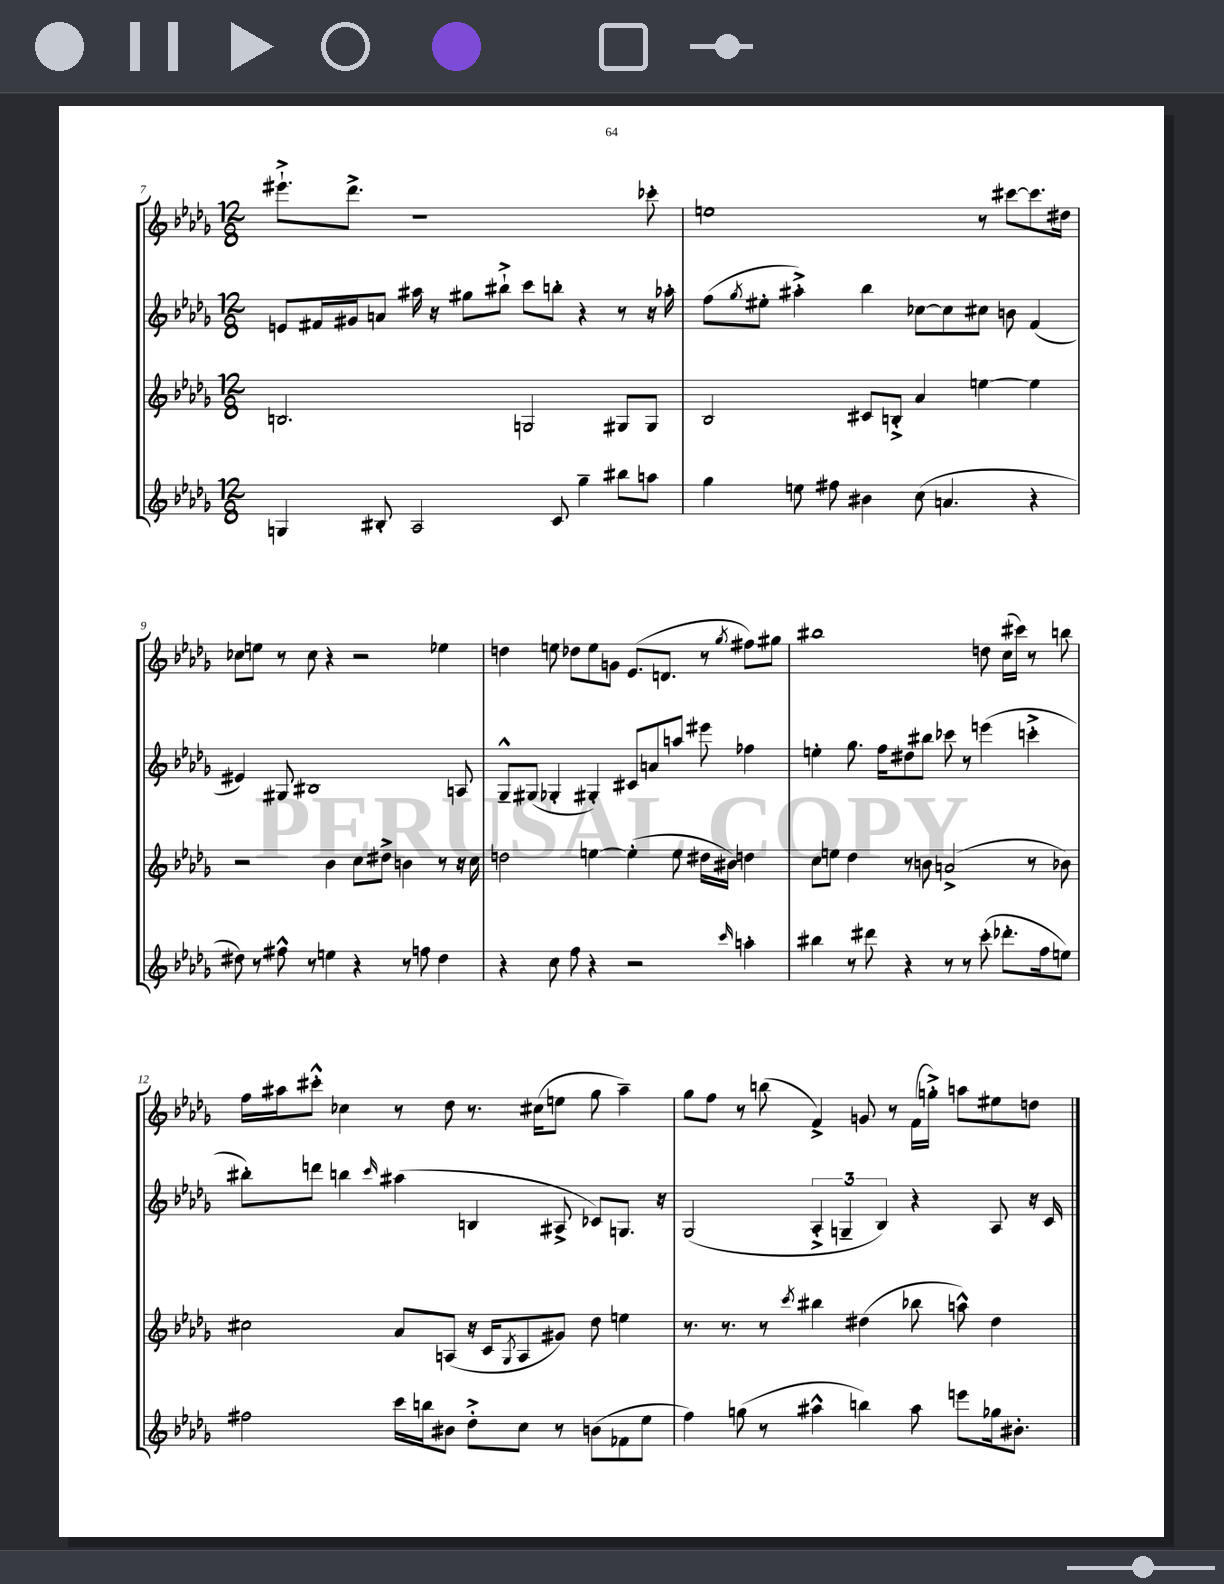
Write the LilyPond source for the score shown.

<<
\new StaffGroup <<
\new Staff = "s0" {
    \clef treble \key des \major \numericTimeSignature \time 12/8
    eis'''8.-!-> des'''8.-> r1 ces'''8-. |
    e''1 r8 cis'''8~ cis'''8. dis''16 |
    ces''8 e''8 r8 ces''8 r4 r2 ees''4 |
    d''4 e''8 des''8 e''8 g'8 ees'8.( d'8. r8 \acciaccatura { ges''8 } fis''8) gis''8 |
    bis''1 d''8 c''16( cis'''16) r8 b''8 |
    f''16 ais''16 cis'''8-.-^ ces''4 r8 des''8 r8. cis''16( e''8 ges''8 ais''4--) |
    ges''8 f''8 r8 b''8( f'4->) g'8 r8 f'16( g''16-.->) a''8 eis''8 d''8 \bar "|." |
}
\new Staff = "s1" {
    \clef treble \key des \major \numericTimeSignature \time 12/8
    e'8 fis'16 gis'16 a'8 ais''16 r16 gis''8 bis''8-!-> c'''8 b''8-. r4 r8 r16 aes''16-. |
    f''8( \acciaccatura { ges''8 } eis''8-. ais''4-.->) bes''4 ces''8~ ces''8 cis''8 b'8 f'4( |
    eis'4) gis8 bis1 a8 |
    ges8---^ gis8( ges4-. gis4-.) cis'8 a'8 a''8 eis'''8 fes''4 |
    e''4-. ges''8. f''16 dis''8 bis''8 ces'''8 r8 e'''4( c'''4-.-> |
    bis''8-.) d'''8 b''4 \grace { c'''16 } ais''4( b4 ais8-> ces'8) g8. r16 |
    ges2( \tuplet 3/2 { aes4-.-> g4-- bes4) } r4 aes8 r16 c'16 \bar "|." |
}
\new Staff = "s2" {
    \clef treble \key des \major \numericTimeSignature \time 12/8
    b2. g2 gis8 gis8 |
    bes2 cis'8 b8-.-> aes'4 e''4~ e''4 |
    r2 bes'4 c''8 dis''8-> b'4 r8 r16 c''16 |
    d''2 e''4~ e''4-.( e''8 dis''16 bis'16) d''4 |
    c''8 e''8 des''4 r8 b'8 a'2->( r8 bes'8) |
    cis''2 aes'8 a8( r16 c'16 \acciaccatura { ges8 } a8 gis'8) des''8 e''4 |
    r8. r8. r8 \acciaccatura { c'''8 } bis''4 dis''4( bes''8 a''8-^) dis''4 \bar "|." |
}
\new Staff = "s3" {
    \clef treble \key des \major \numericTimeSignature \time 12/8
    g4 bis8-. aes2 c'8 ges''4-- bis''8 a''8 |
    ges''4 e''8 fis''8 bis'4 c''8( a'4. r4 |
    dis''8) r8 fis''8-^ r8 e''4 r4 r8 f''8 dis''4 |
    r4 c''8 f''8 r4 r2 \grace { c'''16 } a''4-. |
    bis''4 r8 dis'''8 r4 r8 r8 c'''8-.( des'''8.-. f''16 e''8) |
    fis''2 c'''16 b''16 bis'8 des''8-.-> c''8 r8 b'8( fes'8 ees''8 |
    f''4) g''8( r8 ais''4-^ b''4) ais''8 e'''8 ges''16 bis'8.-. \bar "|." |
}
>>
>>
\layout { \context { \Score currentBarNumber = #7 } }
